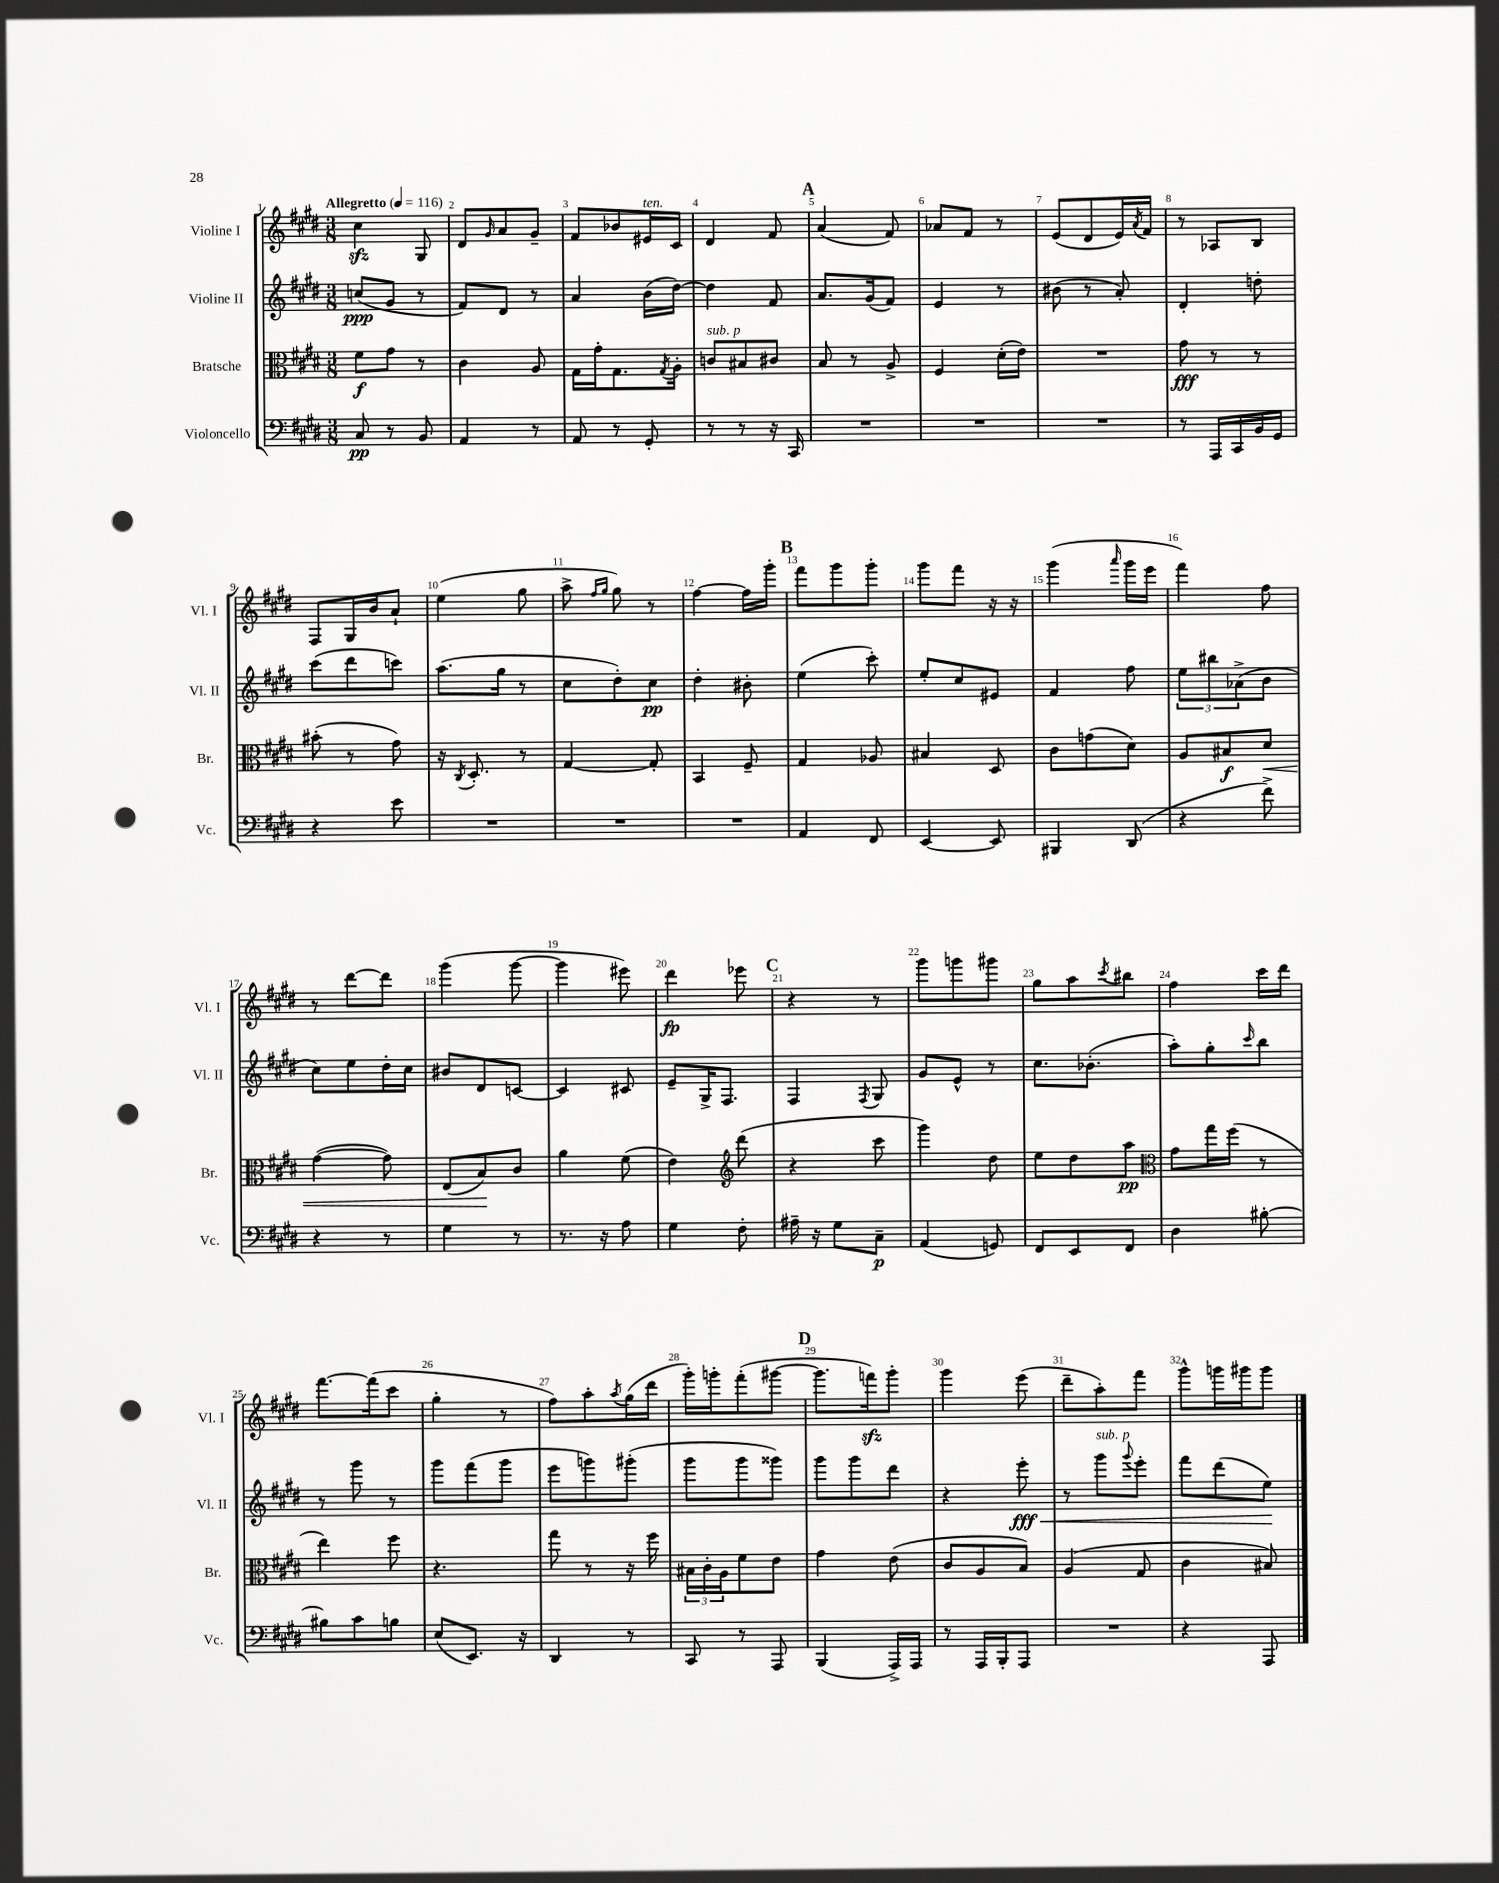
<<
\new StaffGroup <<
\new Staff = "s0" \with { instrumentName = "Violine I" shortInstrumentName = "Vl. I" } {
    \clef treble \key e \major \numericTimeSignature \time 3/8 \tempo "Allegretto" 4 = 116
    cis''4\sfz gis8 |
    dis'8 \grace { gis'16 } a'8 gis'8-- |
    fis'8 bes'8 eis'16^\markup { \italic "ten." } cis'16 |
    dis'4 fis'8 |
    \mark \markup { \bold "A" } a'4( fis'8) |
    aes'8 fis'8 r8 |
    e'8( dis'8 e'16) \acciaccatura { a'8 } fis'16 |
    r8 aes8 b8 |
    fis8 gis16 b'16 a'8-! |
    e''4( gis''8 |
    a''8-> \grace { fis''16 gis''16 } gis''8) r8 |
    fis''4~ fis''16 gis'''16-. |
    \mark \markup { \bold "B" } fis'''8 gis'''8 gis'''8-. |
    gis'''8 fis'''8 r16 r16 |
    gis'''4( \grace { a'''16 } gis'''16 e'''16 |
    fis'''4) fis''8 |
    r8 dis'''8~ dis'''8 |
    gis'''4( gis'''8~ |
    gis'''4 eis'''8) |
    dis'''4\fp ees'''8 |
    \mark \markup { \bold "C" } r4 r8 |
    gis'''8 g'''8 gis'''8 |
    gis''8 a''8 \acciaccatura { cis'''8 } bis''8 |
    fis''4 cis'''16 dis'''16 |
    fis'''8.~ fis'''16( cis'''8 |
    gis''4-. r8 |
    fis''8) a''8-. \acciaccatura { a''8 } gis''16( dis'''16 |
    gis'''16-.) g'''16-. fis'''8-.( gis'''8~ |
    \mark \markup { \bold "D" } gis'''8. f'''16\sfz) gis'''8-. |
    gis'''4 e'''8( |
    dis'''8-- a''8-.) fis'''8 |
    gis'''8-^ g'''16 gis'''16 gis'''8 \bar "|." |
}
\new Staff = "s1" \with { instrumentName = "Violine II" shortInstrumentName = "Vl. II" } {
    \clef treble \key e \major \numericTimeSignature \time 3/8
    c''8\ppp( gis'8 r8 |
    fis'8) dis'8 r8 |
    a'4 b'16( dis''16~) |
    dis''4 fis'8 |
    \mark \markup { \bold "A" } a'8. gis'16( fis'8) |
    e'4 r8 |
    bis'8( r8 a'8-.) |
    dis'4-. d''8-. |
    cis'''8( dis'''8 c'''8) |
    a''8.( gis''16 r8 |
    cis''8 dis''8-.) cis''8\pp |
    dis''4-. bis'8-. |
    \mark \markup { \bold "B" } e''4( cis'''8-.) |
    e''8-. cis''8 eis'8 |
    fis'4 fis''8 |
    \tuplet 3/2 { e''8 bis''8 aes'8->( } b'8 |
    cis''8) e''8 dis''16-. cis''16 |
    bis'8 dis'8 c'8~ |
    c'4 cis'8 |
    e'8-- gis16-> fis8. |
    \mark \markup { \bold "C" } fis4 \acciaccatura { fis8 } gis8 |
    gis'8 e'8-^ r8 |
    cis''8. bes'8.-.( |
    a''8-.) gis''8-. \grace { cis'''16 } b''8 |
    r8 gis'''8 r8 |
    gis'''8 fis'''8( gis'''8 |
    e'''8 g'''8) gis'''8-.( |
    gis'''8 gis'''8 gisis'''8) |
    \mark \markup { \bold "D" } gis'''8 gis'''8 dis'''8 |
    r4 e'''8-.\fff\< |
    r8 gis'''8^\markup { \italic "sub. p" } \appoggiatura { gis'''8 } e'''8-. |
    fis'''8 dis'''8( e''8\!) \bar "|." |
}
\new Staff = "s2" \with { instrumentName = "Bratsche" shortInstrumentName = "Br." } {
    \clef alto \key e \major \numericTimeSignature \time 3/8
    fis'8\f gis'8 r8 |
    cis'4 a8 |
    gis16 gis'16-. gis8. \acciaccatura { gis8 } a16-. |
    c'8^\markup { \italic "sub. p" } bis8 cis'8 |
    \mark \markup { \bold "A" } b8 r8 a8-> |
    fis4 dis'16-.( e'16) |
    R4. |
    gis'8\fff r8 r8 |
    bis'8-.( r8 gis'8) |
    r16 \acciaccatura { cis8 } dis8.-. r8 |
    gis4~ gis8-. |
    b,4 fis8-- |
    \mark \markup { \bold "B" } gis4 aes8 |
    bis4 dis8 |
    cis'8 g'8( dis'8) |
    a8 bis8\f dis'8\< |
    gis'4~( gis'8) |
    e8( b8\!) cis'8 |
    a'4 fis'8( |
    e'4) \clef treble dis'''8( |
    \mark \markup { \bold "C" } r4 cis'''8 |
    gis'''4) dis''8 |
    e''8 dis''8 a''8\pp |
    \clef alto gis'8 gis''16 fis''16( r8 |
    e''4) fis''8 |
    r4. |
    gis''8 r8 r16 fis''16 |
    \tuplet 3/2 { bis16 cis'16-. a16 } fis'8 e'8 |
    \mark \markup { \bold "D" } gis'4 e'8( |
    cis'8 a8 b8) |
    a4( gis8 |
    cis'4 bis8) \bar "|." |
}
\new Staff = "s3" \with { instrumentName = "Violoncello" shortInstrumentName = "Vc." } {
    \clef bass \key e \major \numericTimeSignature \time 3/8
    cis8\pp r8 b,8 |
    a,4 r8 |
    a,8 r8 gis,8-. |
    r8 r8 r16 cis,16 |
    \mark \markup { \bold "A" } R4. |
    R4. |
    R4. |
    r8 a,,16 cis,16 b,16 gis,16 |
    r4 e'8 |
    R4. |
    R4. |
    R4. |
    \mark \markup { \bold "B" } a,4 fis,8 |
    e,4~ e,8 |
    bis,,4 dis,8( |
    r4 fis'8->) |
    r4 r8 |
    gis4 r8 |
    r8. r16 a8 |
    gis4 fis8-. |
    \mark \markup { \bold "C" } ais16-- r16 gis8 cis8--\p |
    a,4( g,8) |
    fis,8 e,8 fis,8 |
    dis4 bis8~-. |
    bis8 cis'8 b8 |
    e8( e,8.) r16 |
    dis,4 r8 |
    cis,8 r8 a,,8 |
    \mark \markup { \bold "D" } b,,4( a,,16->) a,,16 |
    r8 a,,16 b,,16-. a,,8 |
    R4. |
    r4 a,,8 \bar "|." |
}
>>
>>
\layout { \context { \Score \override BarNumber.break-visibility = ##(#f #t #t) barNumberVisibility = #all-bar-numbers-visible } }
